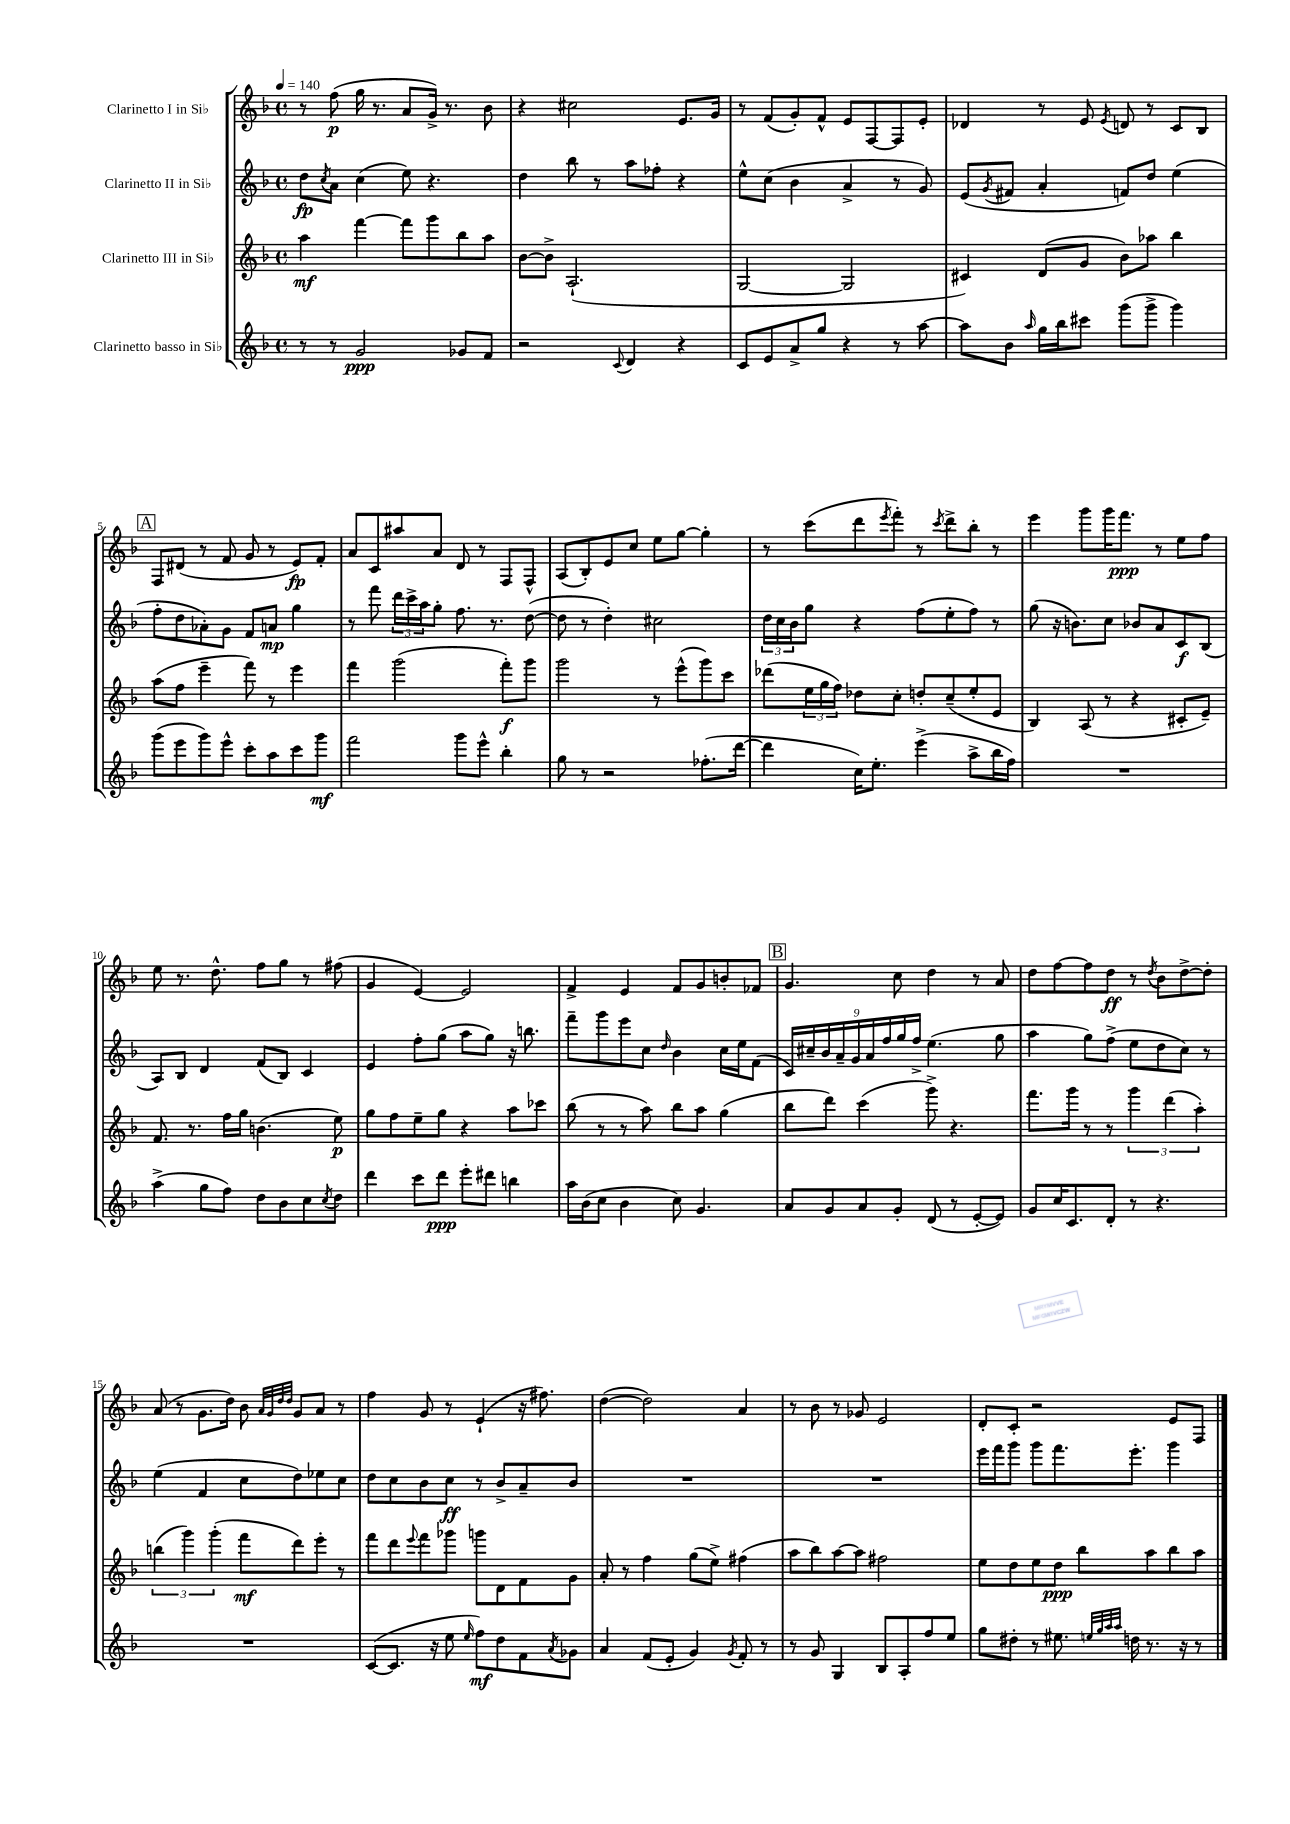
<<
\new StaffGroup <<
\new Staff = "s0" \with { instrumentName = "Clarinetto I in Sib" } {
    \clef treble \key f \major \defaultTimeSignature \time 4/4 \tempo 4 = 140
    r8 f''8\p( g''16 r8. a'8 g'16->) r8. bes'8 |
    r4 cis''2 e'8. g'16 |
    r8 f'8( g'8-.) f'8-^ e'8 f8~ f8 e'8-. |
    des'4 r8 e'8 \acciaccatura { e'8 } d'8 r8 c'8 bes8 |
    \mark \markup { \box "A" } f8 dis'8( r8 f'8 g'8 r8 e'8\fp) f'8-. |
    a'8 c'8 ais''8 a'8 d'8 r8 f8 f8-^ |
    a8( bes8-.) e'8 c''8 e''8 g''8~ g''4-. |
    r8 c'''8( d'''8 \acciaccatura { e'''8 } f'''8-.) r8 \acciaccatura { c'''8 } d'''8-> bes''8-. r8 |
    e'''4 g'''8 g'''16 f'''8.\ppp r8 e''8 f''8 |
    e''8 r8. d''8.-^ f''8 g''8 r8 fis''8( |
    g'4 e'4~) e'2 |
    f'4-> e'4 f'8 g'8 b'8-. fes'8 |
    \mark \markup { \box "B" } g'4. c''8 d''4 r8 a'8 |
    d''8 f''8~ f''8 d''8\ff r8 \acciaccatura { d''8 } bes'8 d''8~-> d''8-. |
    a'8( r8 g'8. d''16) bes'8 \grace { a'32 g'32 d''32 d''32 } g'8 a'8 r8 |
    f''4 g'8 r8 e'4-!( r16 fis''8.) |
    d''4~( d''2) a'4 |
    r8 bes'8 r8 ges'8 e'2 |
    d'8-. c'8-. r2 e'8 f8 \bar "|." |
}
\new Staff = "s1" \with { instrumentName = "Clarinetto II in Sib" } {
    \clef treble \key f \major \defaultTimeSignature \time 4/4
    d''8\fp \acciaccatura { c''8 } a'8 c''4( e''8) r4. |
    d''4 bes''8 r8 a''8 fes''8-. r4 |
    e''8-^ c''8( bes'4 a'4-> r8 g'8) |
    e'8( \acciaccatura { g'8 } fis'8 a'4-. f'8) d''8 e''4( |
    \mark \markup { \box "A" } f''8-. d''8 aes'8-.) g'8 f'8 a'8\mp g''4 |
    r8 f'''8 \tuplet 3/2 { d'''16 c'''16-> a''16 } g''8-. f''8. r8. d''8~( |
    d''8 r8 d''4-.) cis''2 |
    \tuplet 3/2 { d''16 c''16 bes'16 } g''8 r4 f''8( e''8-. f''8) r8 |
    g''8( r16 b'8.) c''8 bes'8 a'8 c'8\f bes8( |
    a8) bes8 d'4 f'8( bes8) c'4 |
    e'4 f''8-. g''8( a''8 g''8) r16 b''8. |
    f'''8-- g'''8 e'''8 c''8 \grace { d''16 } bes'4 c''16 e''16 f'8( |
    \mark \markup { \box "B" } \tuplet 9/8 { c'16) cis''16-- bes'16 a'16-- g'16 a'16 f''16 g''16 f''16-> } e''4.( g''8 |
    a''4 g''8) f''8->( e''8 d''8 c''8) r8 |
    e''4( f'4 c''8 d''8) ees''8 c''8 |
    d''8 c''8 bes'8 c''8\ff r8 bes'8-> a'8-- bes'8 |
    R1 |
    R1 |
    e'''16 f'''16 g'''8 g'''8 f'''8. e'''8.-. g'''4 \bar "|." |
}
\new Staff = "s2" \with { instrumentName = "Clarinetto III in Sib" } {
    \clef treble \key f \major \defaultTimeSignature \time 4/4
    a''4\mf f'''4~ f'''8 g'''8 bes''8 a''8 |
    bes'8~ bes'8-> a2.-!( |
    g2~ g2 |
    cis'4) d'8( g'8 bes'8) aes''8 bes''4 |
    \mark \markup { \box "A" } a''8( f''8 e'''4-- f'''8) r8 e'''4 |
    f'''4 g'''2( f'''8-.\f) g'''8 |
    g'''2 r8 e'''8-^( g'''8) c'''8 |
    des'''8( \tuplet 3/2 { e''16 g''16 f''16) } des''8 c''8-. d''8-. c''8--( e''8-. e'8 |
    bes4) a8( r8 r4 cis'8-. e'8--) |
    f'8. r8. f''16 g''16 b'4.( e''8\p) |
    g''8 f''8 e''8-- g''8 r4 a''8 ces'''8 |
    bes''8( r8 r8 a''8) bes''8 a''8 g''4( |
    \mark \markup { \box "B" } bes''8 d'''8) c'''4( g'''8->) r4. |
    f'''8. g'''16 r8 r8 \tuplet 3/2 { g'''4 d'''4( a''4-.) } |
    \tuplet 3/2 { b''4( g'''4) g'''4-.( } f'''8\mf d'''8) e'''8-. r8 |
    f'''8 d'''8 \appoggiatura { e'''8 } f'''8 ges'''8 g'''8 d'8 f'8 g'8 |
    a'8-. r8 f''4 g''8( e''8->) fis''4( |
    a''8 bes''8) a''8~ a''8 fis''2 |
    e''8 d''8 e''8 d''8\ppp bes''8 a''8 bes''8 a''8 \bar "|." |
}
\new Staff = "s3" \with { instrumentName = "Clarinetto basso in Sib" } {
    \clef treble \key f \major \defaultTimeSignature \time 4/4
    r8 r8 g'2\ppp ges'8 f'8 |
    r2 \appoggiatura { c'8 } d'4 r4 |
    c'8 e'8 a'8-> g''8 r4 r8 a''8~ |
    a''8 bes'8 \grace { a''16 } g''16 bes''16 cis'''8 g'''8( g'''8-> g'''4) |
    \mark \markup { \box "A" } g'''8( e'''8 g'''8) e'''8-^ c'''8-. a''8 c'''8 g'''8\mf |
    f'''2 g'''8 e'''8-^ bes''4-. |
    g''8 r8 r2 fes''8.-.( d'''16~ |
    d'''4 c''16) e''8.-. e'''4->( a''8-> bes''16 f''16) |
    R1 |
    a''4->( g''8 f''8) d''8 bes'8 c''8 \acciaccatura { c''8 } d''8 |
    d'''4 c'''8 d'''8\ppp e'''8-. dis'''8 b''4 |
    a''16 bes'16( c''8 bes'4 c''8) g'4. |
    \mark \markup { \box "B" } a'8 g'8 a'8 g'8-. d'8( r8 e'8~-. e'8) |
    g'8 c''16 c'8. d'8-. r8 r4. |
    R1 |
    c'8~( c'8. r16 e''8 \grace { e''16 } f''8\mf) d''8 f'8 \acciaccatura { a'8 } ges'8 |
    a'4 f'8( e'8-. g'4) \acciaccatura { g'8 } f'8-. r8 |
    r8 g'8 g4 bes8 a8-. f''8 e''8 |
    g''8 dis''8-. r8 eis''8. \grace { e''32 g''32 a''32 a''32 } d''16 r8. r16 r8 \bar "|." |
}
>>
>>
